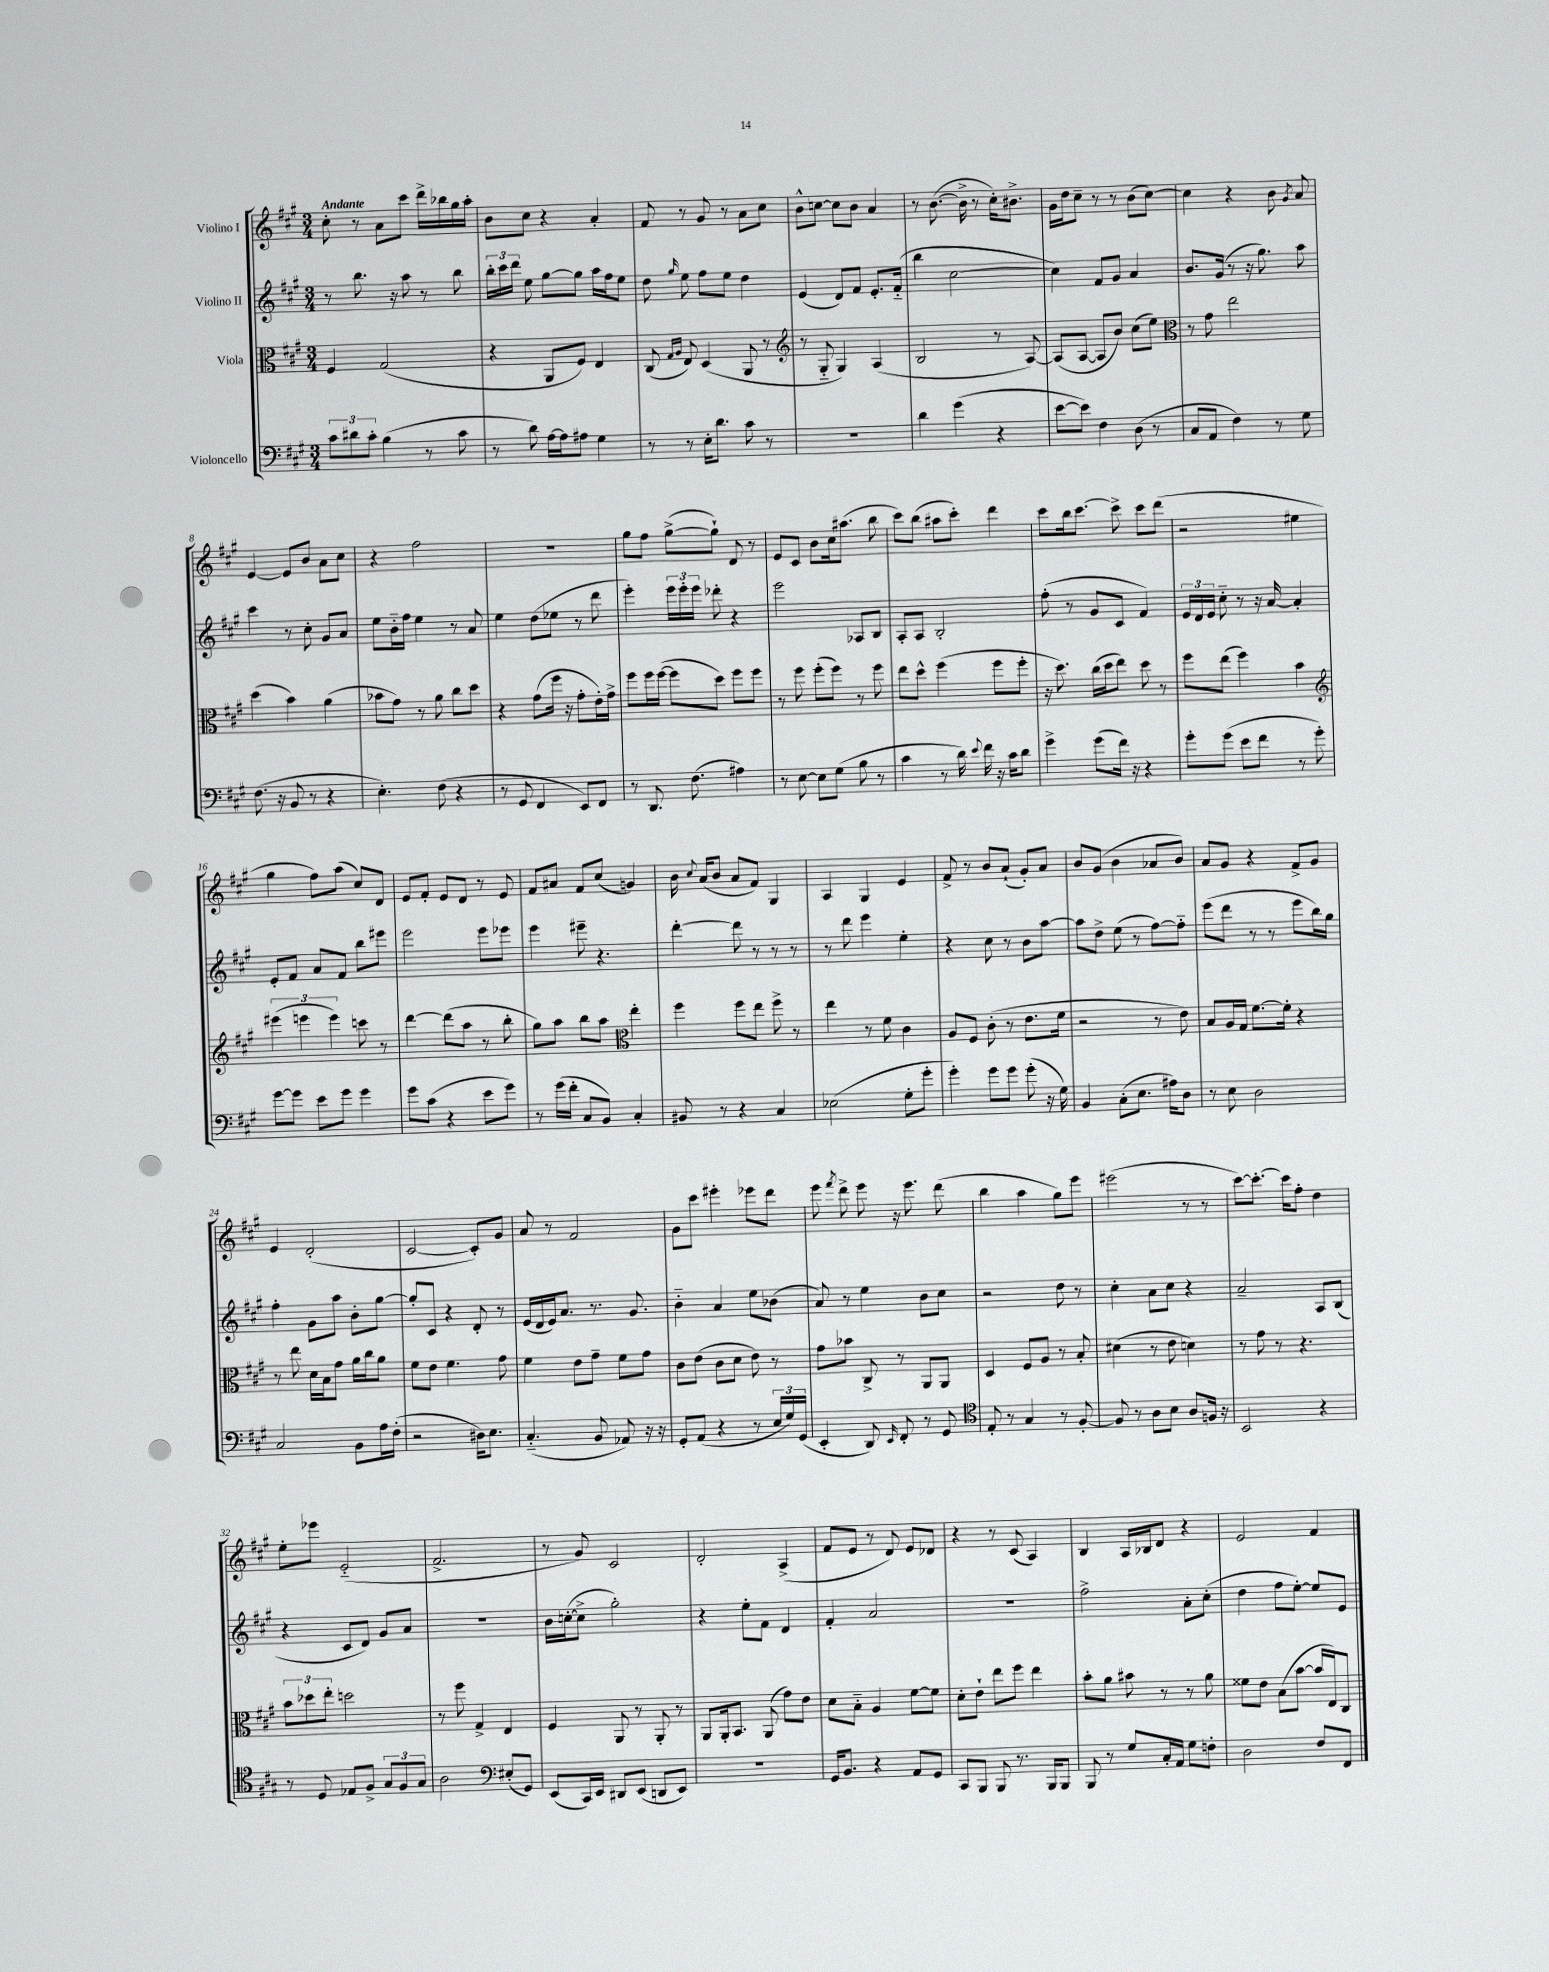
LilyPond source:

<<
\new StaffGroup <<
\new Staff = "s0" \with { instrumentName = "Violino I" } {
    \clef treble \key a \major \numericTimeSignature \time 3/4 \tempo "Andante"
    \autoBeamOff cis''8-. r8 a'8[ cis'''8] d'''16[-> bes''16 gis''16 a''16]-. |
    b'8[ cis''8] r4 a'4-. |
    fis'8 r8 gis'8 r8 a'8[ cis''8] |
    b'8[-^ c''8]~ c''8[ b'8] a'4 |
    r8 b'8.~( b'16-> r8 cis''16[-.) bis'8.]-> |
    gis'16[ d''16 cis''8]-- r8 r8 b'8[( cis''8]~) |
    cis''4 r4 b'8 \acciaccatura { gis'8 } a'8 |
    e'4~ e'8[ b'8] a'8[ cis''8] |
    r4 fis''2 |
    R2. |
    gis''8[ fis''8] gis''8[~->( gis''8]-!) d'8 r8 |
    e'8[ cis'8] b'8[ cis''16 ais''8.]( b''8 |
    cis'''8[) b''8]( ais''8[ cis'''8]-.) d'''4 |
    cis'''8[ b''16 cis'''8.]~ cis'''8-> cis'''8[ d'''8]( |
    r2 eis''4 |
    gis''4 fis''8[) a''8]( cis''8[) d'8] |
    e'8[ fis'8]-. e'8[ d'8] r8 e'8 |
    fis'8[ ais'8] fis'8[ cis''8]( g'4) |
    b'16 \appoggiatura { cis''8 } a'16[( b'8] a'8[ fis'8]) gis4 |
    a4 gis4 e'4 |
    fis'8-> r8 b'8[ a'8]-!( gis'8[-.) a'8] |
    b'8[ gis'8]( b'4 aes'8[ b'8]) |
    a'8[ gis'8] r4 fis'8[-> gis'8] |
    e'4 d'2-.( |
    cis'2~ cis'8[-.) gis'8] |
    a'8 r8 fis'2 |
    gis'8[ cis'''8] eis'''4-. ees'''8[ d'''8] |
    e'''8 \acciaccatura { fis'''8 } d'''8-> e'''8 r16 e'''8. d'''8( |
    b''4 a''4 gis''8[) e'''8] |
    eis'''2( r8 r8 |
    cis'''8[~) cis'''8.]~-. cis'''16[ fis''8]-. d''4 |
    e''8[-. ees'''8] e'2-_( |
    fis'2.-> |
    r8 gis'8) cis'2 |
    d'2-. a4->( |
    fis'8[ e'8] r8 d'8) e'8[ des'8] |
    r4 r8 cis'8( a4) |
    b4 a16[ bes16 d'8] r4 |
    e'2 fis'4 \bar "|." |
}
\new Staff = "s1" \with { instrumentName = "Violino II" } {
    \clef treble \key a \major \numericTimeSignature \time 3/4
    \autoBeamOff r8 b''8. r16 a''8 r8 b''8 |
    \tuplet 3/2 { b''16[-. cis'''16 d'''16] } e''8 gis''8[~ gis''8] a''16[ fis''16 e''8] |
    d''8 \grace { gis''16 } e''8 fis''8[ e''8] d''4 |
    e'4( d'8[) fis'8] e'8.[-. fis'16]-_( |
    b''4 cis''2~ |
    cis''4) fis'8[ gis'8] a'4 |
    b'8.[ gis'16]( r8 r16 gis''8.) a''8 |
    cis'''4 r8 cis''8-. gis'8[ a'8] |
    e''8[ b'16-_ fis''16] e''4 r8 a'8 |
    e''4 d''8[( ees''8] r8 d'''8 |
    e'''4-.) \tuplet 3/2 { e'''16[ e'''16-. e'''16] } des'''8-. r4 |
    e'''2 aes8[ b8] |
    a8[-. a8] b2-. |
    fis''8-.( r8 gis'8[ cis'8] fis'4) |
    \tuplet 3/2 { e'16[ d'16 e'16] } cis''8-_ r8 r16 a'16~ a'4-. |
    e'8[-. fis'8] a'8[ fis'8] b''8[ eis'''8] |
    e'''2 e'''8[ ees'''8] |
    e'''4 eis'''8-- r4. |
    d'''4~-. d'''8 r8 r8 r8 |
    r8 d'''8 e'''4 e''4-. |
    r4 cis''8 r8 b'8[ a''8]~ |
    a''8[ d''8]-> e''8( r8 fis''8[~) fis''8]-_ |
    e'''8[( d'''8] r8 r8 e'''8[ b''16) gis''16] |
    fis''4-. gis'8[ a''8] b'8[-. gis''8]~ |
    gis''8[-. cis'8] r4 d'8-. r8 |
    e'16[( d'16 e'16) a'8.] r8. gis'8. |
    b'4-_ a'4 e''8[ bes'8]( |
    a'8) r8 e''4 b'8[ cis''8] |
    r2 d''8 r8 |
    cis''4-. a'8[ cis''8] r4 |
    a'2-- a8[ b8]( |
    r4 cis'8[ d'8]) gis'8[ a'8] |
    R2. |
    b'16[ c''16~-.( c''8]-> gis''2-.) |
    r4 e''8[-. fis'8] d'4 |
    fis'4-. a'2 |
    R2. |
    fis''2-> a'8[-. cis''8]-.( |
    d''4 fis''8[ e''8]~-.) e''8[ e'8] \bar "|." |
}
\new Staff = "s2" \with { instrumentName = "Viola" } {
    \clef alto \key a \major \numericTimeSignature \time 3/4
    \autoBeamOff fis4 gis2( |
    r4 a,8[ fis8]) e4 |
    cis8( \grace { gis16[ a16] } e8) d4( a,8 r8 |
    \clef treble r8 gis8-_ gis4) a4( |
    b2 r8 a8~) |
    a8[( a8]~ a8[ b'8]) cis''8[( e''8]) |
    \clef alto r8 gis'8 e''2 |
    d''4( b'4) a'4( |
    bes'8[ gis'8]) r8 a'8 cis''8[ d''8] |
    r4 gis'8[( fis''16] r16 gis'8[-. e'16-.) gis'16]-> |
    fis''8[ fis''16 fis''16]~( fis''8[ d''8]) fis''8[ fis''8] |
    r8 fis''8 fis''8[-.( fis''8]) r8 fis''8 |
    e''8[ d''8]-^ fis''4( fis''8[ fis''8]-. |
    r16 d''8.) cis''16[( d''16 e''8]) d''8 r8 |
    fis''8[ e''8]( fis''4) b'4 |
    \clef treble \tuplet 3/2 { eis'''4( e'''4 e'''4) } c'''8 r8 |
    d'''4~ d'''8[( a''8] r8 b''8-. |
    gis''8[) a''8] b''8[ a''8] \clef alto e''4-. |
    fis''4 fis''8[ e''8] fis''8-> r8 |
    e''4 r8 fis'8 cis'4 |
    a8[ fis8] cis'8-.( r8 e'8.[ fis'16] |
    r2 r8 e'8) |
    b8[ a16 gis16] fis'8.[~ fis'16]-. r4 |
    r8 e''8 d'16[ b16 gis'8] a'16[ cis''16 a'8] |
    fis'8[ e'8] fis'4. gis'8 |
    fis'4 e'8[ gis'8]-- fis'8[ gis'8] |
    cis'8[ e'8]( cis'8[ d'8] e'8) r8 |
    gis'8[ bes'8] cis8-> r8 a,8[ a,8] |
    d4 fis8[ a8] r8 b8-. |
    dis'4( r8 e'8 d'4) |
    r8 gis'8 r8 r4. |
    \tuplet 3/2 { b'8[ des''8 e''8]-. } d''2 |
    r8 fis''8 gis4-> e4 |
    fis4 a,8 r8 a,8-. r8 |
    a,8[ a,16-. b,8.] a,8( gis'8[) e'8] |
    d'8[ b8]-_ a4 fis'8[~ fis'8] |
    d'8[-. e'8]-! e''8[ fis''8] e''4 |
    b'8[-. a'8] bis'8 r8 r8 a'8 |
    fisis'8[ e'8] b8[( b'8]~ b'16[ e16) cis8] \bar "|." |
}
\new Staff = "s3" \with { instrumentName = "Violoncello" } {
    \clef bass \key a \major \numericTimeSignature \time 3/4
    \autoBeamOff \tuplet 3/2 { cis'8[ dis'8 cis'8]-. } b4( r8 cis'8 |
    r8 d'8) a16[~ a16 ais8] gis4 |
    r8 r8 e16[-. d'8.] cis'8 r8 |
    R2. |
    d'4 gis'4( r4 |
    e'8[~ e'8]) fis4 d8( r8 |
    cis8[ a,8] fis4) r8 gis8 |
    fis8.( r16 b,8 r8 r4 |
    e4.-.) fis8( r4 |
    r8 gis,8 fis,4 e,8[) fis,8] |
    r8 d,8. fis8.( ais4) |
    r8 e8~ e8[ gis8]( b8 r8 |
    cis'4 r8 d'16) \appoggiatura { e'8 } fis'16 r16 cis'16[ d'8] |
    gis'4-> gis'8[( fis'16]) r16 r4 |
    gis'8[-. gis'8]( e'8[ fis'8] r8 gis'8-.) |
    gis'8[~ gis'8] e'8[ gis'8] gis'4 |
    gis'8[ cis'8]( r4 e'8[ gis'8]) |
    r8 gis'16[( fis'16]-. cis8[ b,8]) cis4-. |
    bis,8 r8 r4 cis4 |
    ees2( gis8[-. gis'8]-. |
    gis'4-.) gis'8[ gis'8] gis'8-.( r16 gis16) |
    b,4 cis8[-.( e8.] ais16[) d8] |
    r8 e8 d2 |
    cis2 b,8[ a16 fis16]-.( |
    r2 dis16[) e8.] |
    cis4.-_( b,8 aes,8) r16 r16 |
    gis,8[-. a,8]( r4 r8 \tuplet 3/2 { e16[ gis16) gis,16]( } |
    e,4-. d,8) \grace { e,16 } fis,8-. r8 gis,8 |
    \clef tenor e8-. r8 gis4 r8 fis8~-. |
    fis8 r8 a8[ b8] a8[ f16] r16 |
    b,2 r4 |
    r8 d8 ees8[ fis8]-> \tuplet 3/2 { gis8[ fis8 gis8] } |
    a2 \clef bass eis8[-.( gis,8]) |
    e,8[( cis,16) e,16] dis,8[ e,8]( d,8[ e,8]) |
    R2. |
    gis,16[ b,8.] r4 a,8[ gis,8] |
    cis,8[ b,,8] b,,8 r8. b,,16[ b,,8] |
    b,,8 r8 gis8[ cis16-. a,16] gis8[ f8]-. |
    d2 fis8[ fis,8] \bar "|." |
}
>>
>>
